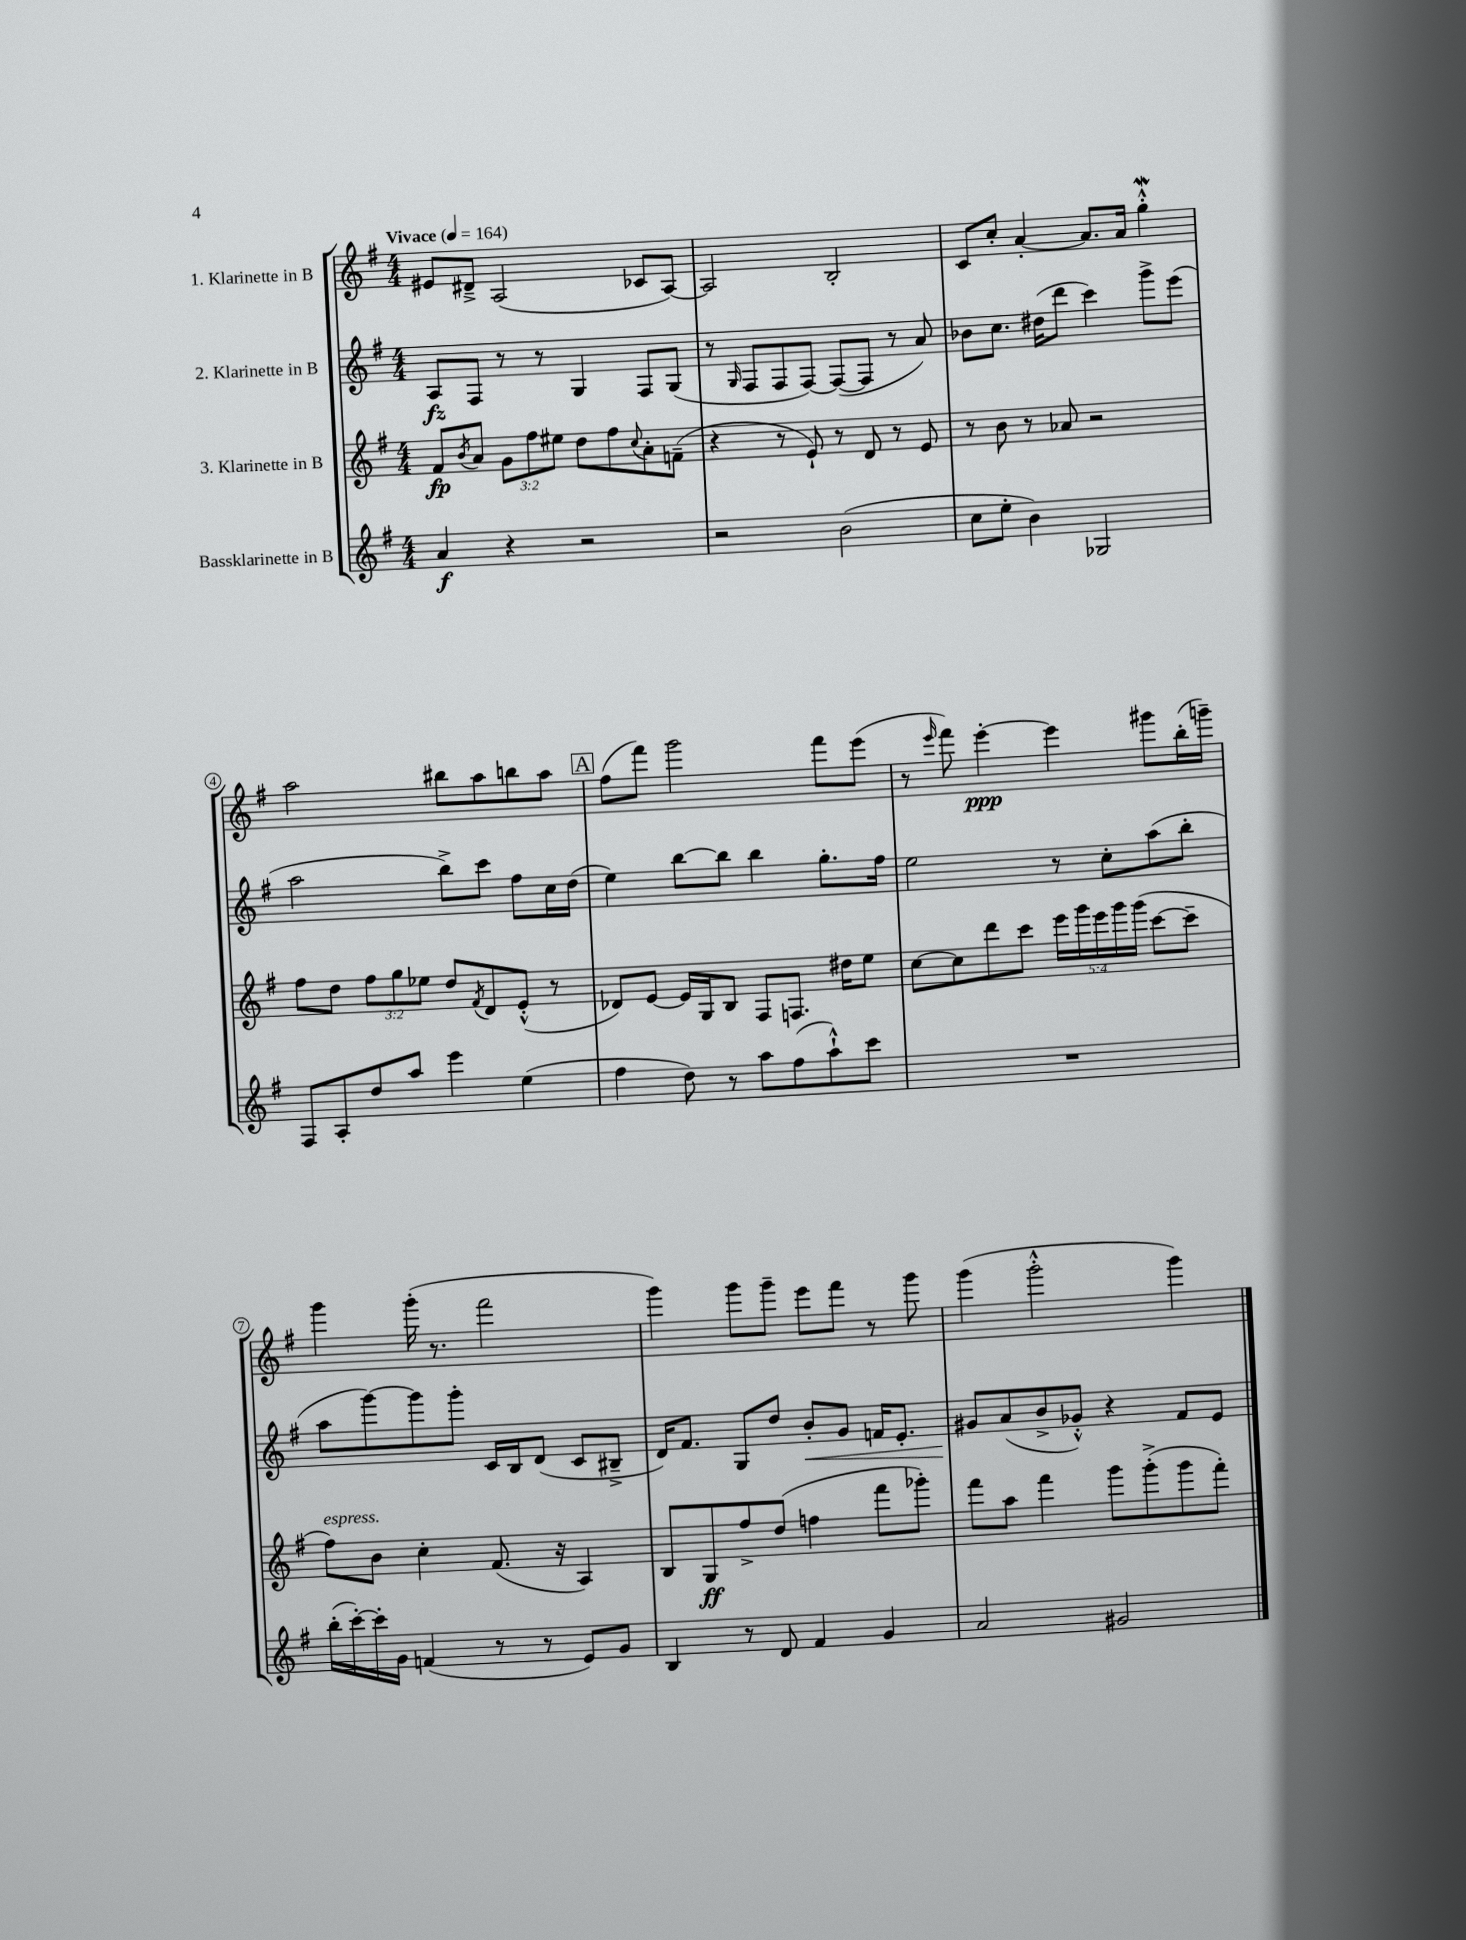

**kern	**kern	**kern	**kern
*staff4	*staff3	*staff2	*staff1
*clefG2	*clefG2	*clefG2	*clefG2
*k[f#]	*k[f#]	*k[f#]	*k[f#]
*M4/4	*M4/4	*M4/4	*M4/4
*MM164	*MM164	*MM164	*MM164
4a	8f#	8A	8e#
.	8qb	.	.
.	8a	8F#	8d#~^
4r	12g	8r	(2A
.	12ff#	.	.
.	.	8r	.
.	12ee#	.	.
2r	8dd	4G	.
.	8ff#	.	.
.	8qqcc	.	.
.	8a'	8F#	8c-
.	(8f~	(8G	[8A)
=	=	=	=
2r	4r	8r	2A]
.	.	16qqG	.
.	.	8F#	.
.	8r	8F#	.
.	8e`)	[8F#)	.
(2b	8r	(8F#_	2B'
.	8d	8F#]	.
.	8r	8r	.
.	8e	8a)	.
=	=	=	=
8cc	8r	8b-	8c
8ee'	8b	8.cc	8cc'
4b)	8r	.	[4a'
.	.	(16dd#	.
.	8a-	8ddd	.
2G-	2r	4ccc)	8.a]
.	.	.	16a
.	.	8ggg^	4gg'^^
.	.	(8eee	.
=	=	=	=
8F#	8ff#	2aa	2aa
8A'	8dd	.	.
8dd	12ff#	.	.
.	12gg	.	.
8aa	.	.	.
.	12ee-	.	.
4eee	8dd	8bb^)	8bb#
.	8qf#	.	.
.	8d	8ccc	8aa
(4ee	(8e'^^	8ff#	8bb
.	8r	16cc	8aa
.	.	(16dd	.
=	=	=	=
4ff#	8d-)	4ee)	(8ff#
.	[8e	.	8fff#)
8dd)	16e]	[8bb	2ggg
.	16G	.	.
8r	8B	8bb]	.
8aa	8F#	4bb	.
(8ff#	8.F	.	.
8aa`^^)	.	8.gg'	8fff#
.	16dd#	.	.
8ccc	8ee	.	(8eee
.	.	16ff#	.
=	=	=	=
1r	[8cc	2ee	8r
.	.	.	16qqeee
.	8cc]	.	8fff#)
.	8ddd	.	[4eee'
.	8ccc	.	.
.	20eee	8r	4eee]
.	20ggg	.	.
.	20eee	.	.
.	.	8cc'	.
.	20ggg	.	.
.	(20ggg	.	.
.	[8ccc	(8aa	8ggg#
.	8ccc~]	8bb'	(16bb'
.	.	.	16ggg~)
=	=	=	=
(16bb'	8ff#)	8aa	4ggg
[16ccc')	.	.	.
16ccc']	8b	[8ggg)	.
16g	.	.	.
(4f	4cc'	8ggg]	(16ggg'
.	.	.	8.r
.	.	8ggg'	.
8r	(8.f#	16c	2fff#
.	.	16B	.
8r	.	(8d	.
.	16r	.	.
8e)	4A)	8c	.
8g	.	8B#~^	.
=	=	=	=
4B	8B	16d)	4ggg)
.	.	8.f#	.
.	8G	.	.
8r	8ff#^	8G	8ggg
8d	(8dd	8dd	8ggg~
4f#	4ff	8b'	8eee
.	.	8g	8fff#
4g	8fff#	16f	8r
.	.	8.e'	.
.	8ggg-')	.	8ggg
=	=	=	=
2a	8fff#	8g#	(4ggg
.	8aa	(8a	.
.	4fff#	8b^	2ggg'^^
.	.	8g-'^^)	.
2g#	8ggg	4r	.
.	(8ggg'^	.	.
.	8ggg	8f#	4ggg)
.	8fff#')	8e	.
==	==	==	==
*-	*-	*-	*-
